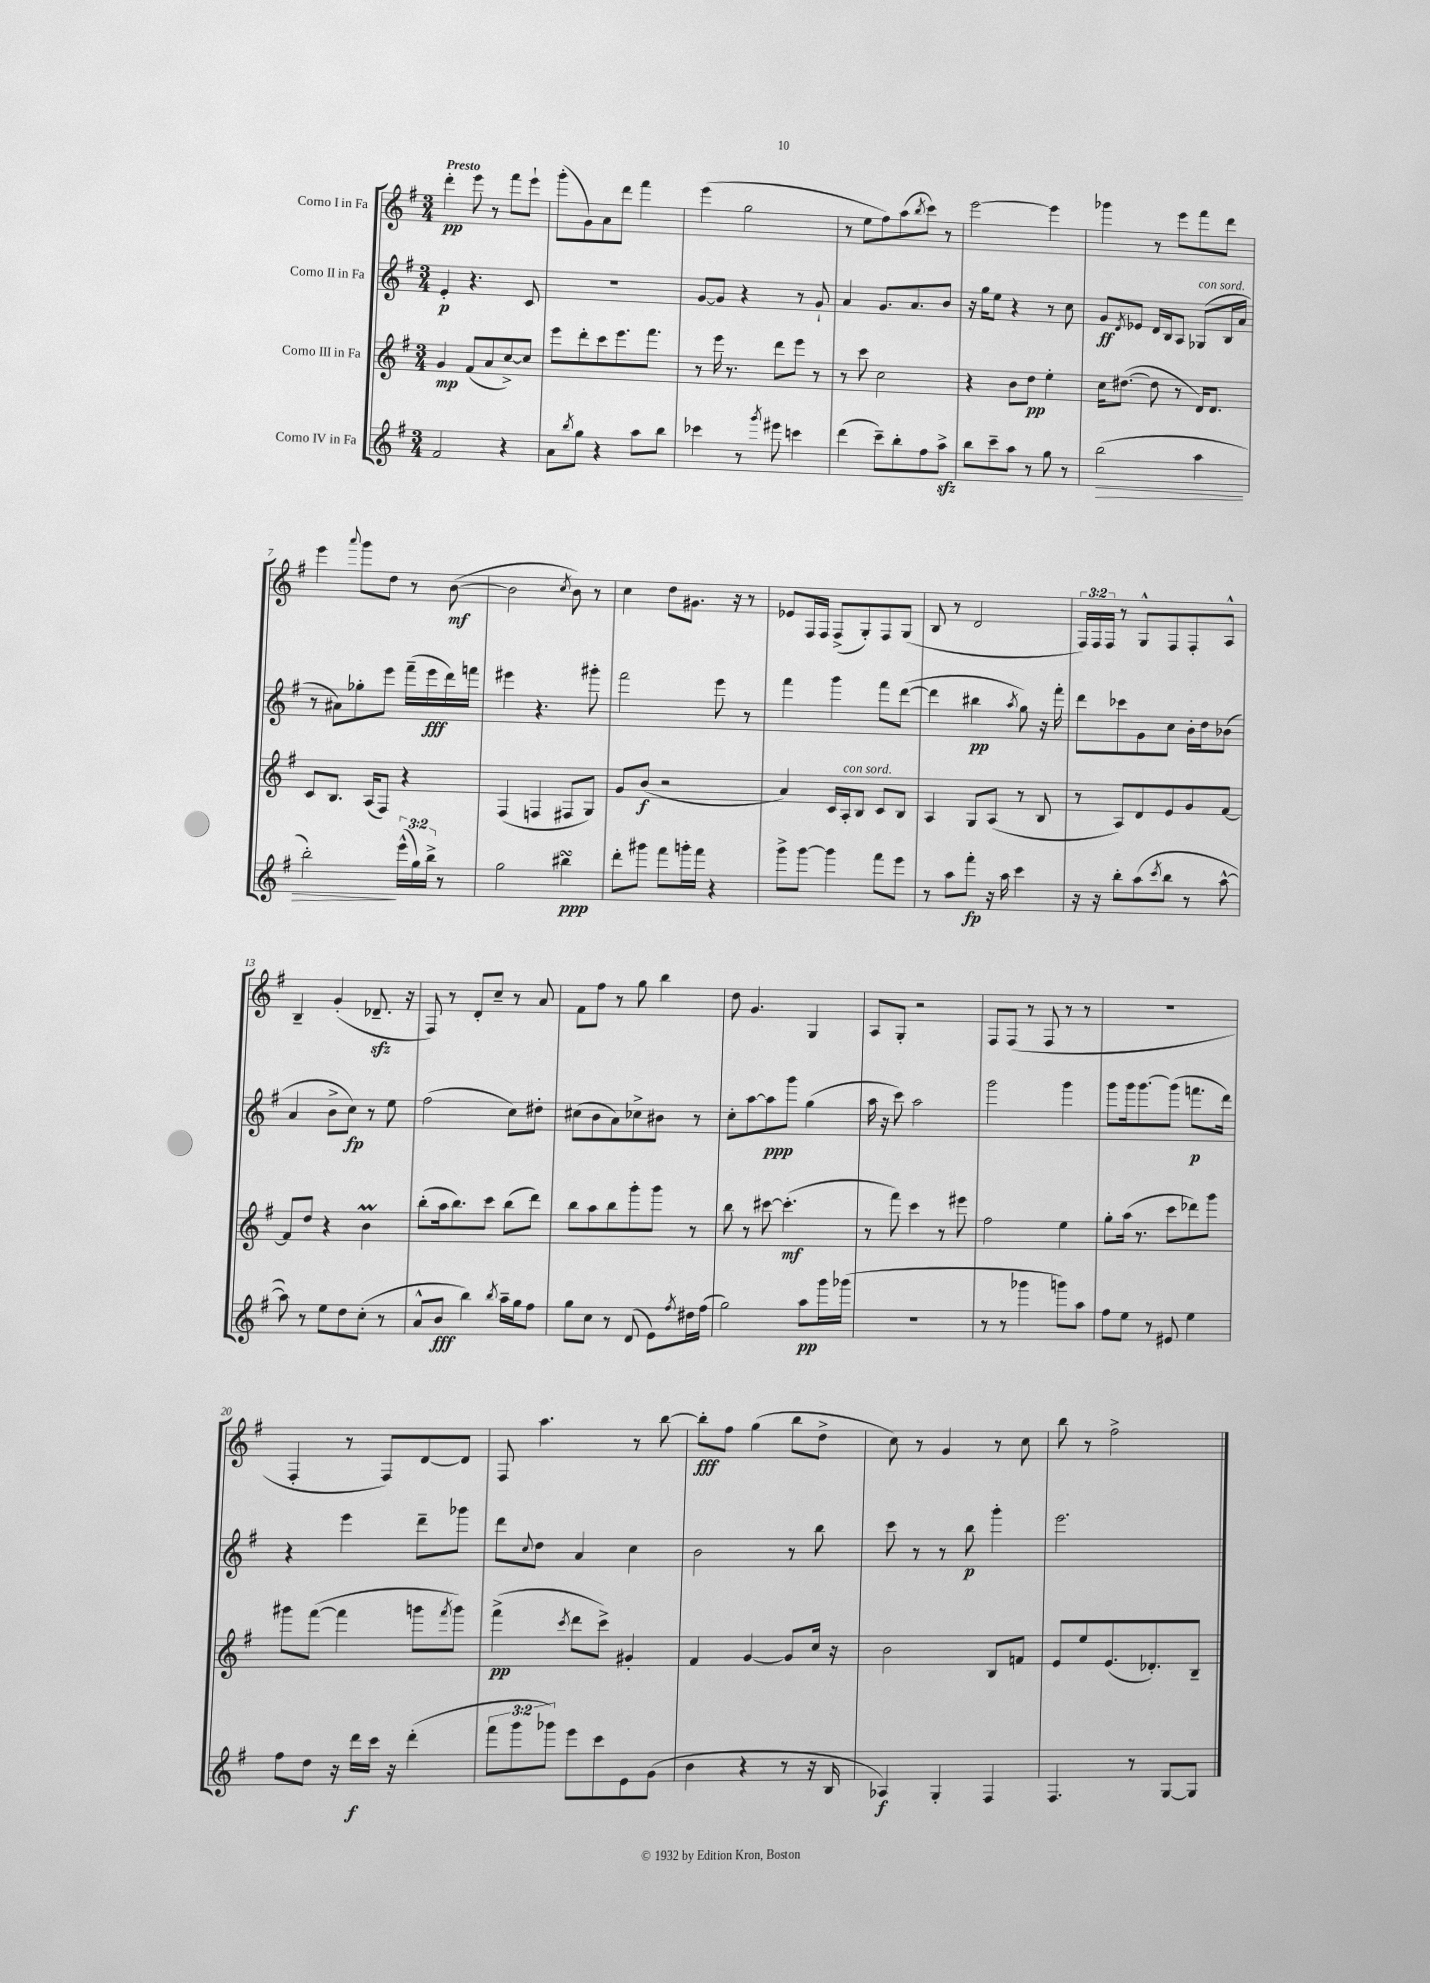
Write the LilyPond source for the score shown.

<<
\new StaffGroup <<
\new Staff = "s0" \with { instrumentName = "Corno I in Fa" } {
    \clef treble \key g \major \numericTimeSignature \time 3/4 \override Staff.TupletNumber.text = #tuplet-number::calc-fraction-text \tempo "Presto"
    d'''4-.\pp e'''8 r8 fis'''8 e'''8-! |
    g'''8-.( g'8) a'8 d'''8 fis'''4 |
    e'''4( g''2 |
    r8 e''8 fis''8) a''8( \acciaccatura { b''8 } c'''8) r8 |
    e'''2~ e'''4 |
    ges'''4 r8 e'''8 fis'''8 d'''8 |
    e'''4 \appoggiatura { a'''8 } g'''8 d''8 r8 b'8~\mf( |
    b'2 \acciaccatura { c''8 } b'8) r8 |
    c''4 d''8 gis'8. r16 r8 |
    ees'8 fis16 fis16 fis8->( g8-.) fis8 g8( |
    b8 r8 d'2 |
    \tuplet 3/2 { fis16) fis16 fis16 } r8 g8-^ fis8 fis8-. a8-^ |
    b4-- g'4-.( des'8.--\sfz r16 |
    fis8) r8 d'8-. c''8-- r8 a'8 |
    fis'8 fis''8 r8 g''8 b''4 |
    d''8 g'4. g4 |
    a8 g8-. r2 |
    fis8 fis8( r8 fis8 r8 r8 |
    R2. |
    fis4-. r8 fis8) d'8~ d'8 |
    fis8 a''4. r8 b''8~ |
    b''8-.\fff fis''8 g''4( b''8 d''8-> |
    c''8) r8 g'4 r8 c''8 |
    b''8 r8 fis''2-> \bar "|." |
}
\new Staff = "s1" \with { instrumentName = "Corno II in Fa" } {
    \clef treble \key g \major \numericTimeSignature \time 3/4
    e'4-.\p r4. c'8 |
    R2. |
    g'8~ g'8 r4 r8 g'8-! |
    a'4 g'8. a'8. b'8 |
    r16 g''16 e''8 r4 r8 c''8 |
    g'8\ff \acciaccatura { d'8 } ees'8 d'16 b16 a8 ges8^\markup { \italic "con sord." }( b16 a'16 |
    r8 ais'8) ges''8-. e'''8 fis'''16--( e'''16\fff d'''16) f'''16 |
    eis'''4 r4. gis'''8-. |
    fis'''2 e'''8 r8 |
    fis'''4 g'''4 fis'''8 d'''8~( |
    d'''4 bis''4\pp \acciaccatura { a''8 } g''8) r16 fis'''16-. |
    d'''8 ces'''8 g'8 c''8 b'16-. d''16 bes'8( |
    a'4 b'8-> c''8\fp) r8 e''8 |
    fis''2( c''8) dis''8-. |
    cis''8( b'8 a'8) ces''8-> bis'8 r8 |
    c''8-. a''8~ a''8\ppp g'''8 g''4( |
    a''16 r16 c'''8) a''2 |
    g'''2 g'''4 |
    g'''8 g'''16 g'''8.~ g'''8( f'''8.\p d'''16) |
    r4 e'''4 d'''8-- ges'''8 |
    d'''8 \appoggiatura { c''8 } d''8 a'4 c''4 |
    b'2 r8 b''8 |
    c'''8 r8 r8 b''8\p g'''4-. |
    e'''2. \bar "|." |
}
\new Staff = "s2" \with { instrumentName = "Corno III in Fa" } {
    \clef treble \key g \major \numericTimeSignature \time 3/4
    g'4\mp fis'8( a'8 c''8~->) c''8 |
    e'''8 d'''8-. c'''8 e'''8. fis'''8. |
    r8 e'''16 r8. d'''8 e'''8 r8 |
    r8 c'''8 c''2 |
    r4 b'8 d''8\pp e''4-. |
    c''16 dis''8.~( dis''8 r8 d'16) d'8. |
    c'8 b8. a16( fis8) r4 |
    fis4( f4 fis8 g8) |
    g'8 b'8\f( r2 |
    a'4) c'16 a16-.^\markup { \italic "con sord." } b8 c'8 b8 |
    a4 g8 a8( r8 b8 |
    r8 a8) d'8 e'8 g'8 fis'8~ |
    fis'8 d''8 r4 b'4\prall |
    b''8-.( a''16 b''8.) c'''8 b''8( d'''8) |
    b''8 a''8 b''8 g'''8-. g'''8 r8 |
    b''8 r8 cis'''8~ cis'''4.-.\mf( |
    r8 fis'''8) c'''4 r8 eis'''8 |
    fis''2 e''4 |
    g''8-. a''16( r8. c'''8 des'''8) g'''8 |
    gis'''8 fis'''8~( fis'''4 g'''8 \acciaccatura { fis'''8 } g'''8) |
    fis'''4->\pp( \acciaccatura { c'''8 } d'''8 c'''8->) gis'4-. |
    fis'4 g'4~ g'8 c''16 r16 |
    b'2 b8 f'8 |
    e'8 e''8 e'8.( des'8.-.) b8-- \bar "|." |
}
\new Staff = "s3" \with { instrumentName = "Corno IV in Fa" } {
    \clef treble \key g \major \numericTimeSignature \time 3/4 \override Staff.TupletNumber.text = #tuplet-number::calc-fraction-text
    fis'2 r4 |
    a'8 \acciaccatura { b''8 } g''8 r4 a''8 b''8 |
    ces'''4 r8 \acciaccatura { g'''8 } eis'''8 c'''4 |
    d'''4( c'''8--) b''8-. fis''8 a''8->\sfz |
    b''8 c'''8-- a''8 r8 g''8 r8 |
    b''2\>( a''4 |
    b''2-.\!) \tuplet 3/2 { e'''16-^( g''16) b''16-> } r8 |
    g''2 bis''4\turn\ppp |
    d'''8-. gis'''8 fis'''8 g'''16-. fis'''16 r4 |
    g'''8-> g'''8~ g'''4 fis'''8 e'''8 |
    r8 a''8 fis'''8-.\fp r16 a''16 c'''4 |
    r16 r16 b''8-. a''8( \acciaccatura { c'''8 } b''8 r8 a''8~-^ |
    a''8) r8 e''8 d''8 c''8-.( r8 |
    a'8-^ b'8\fff b''4) \acciaccatura { b''8 } a''16-- g''16 fis''8 |
    g''8 c''8 r8 d'8( e'8) \acciaccatura { fis''8 } dis''16 fis''16( |
    g''2) a''8\pp g'''16 ges'''16( |
    R2. |
    r8 r8 ges'''4 g'''8) a''8 |
    fis''8 e''8 r8 eis'8 e''4 |
    fis''8 d''8 r16 d'''16\f c'''16 r16 d'''4-.( |
    \tuplet 3/2 { fis'''8 g'''8 ges'''8) } e'''8 c'''8 e'8 g'8( |
    b'4 r4 r8 r16 b16 |
    aes4\f) g4-. fis4 |
    fis4. r8 g8~ g8 \bar "|." |
}
>>
>>
